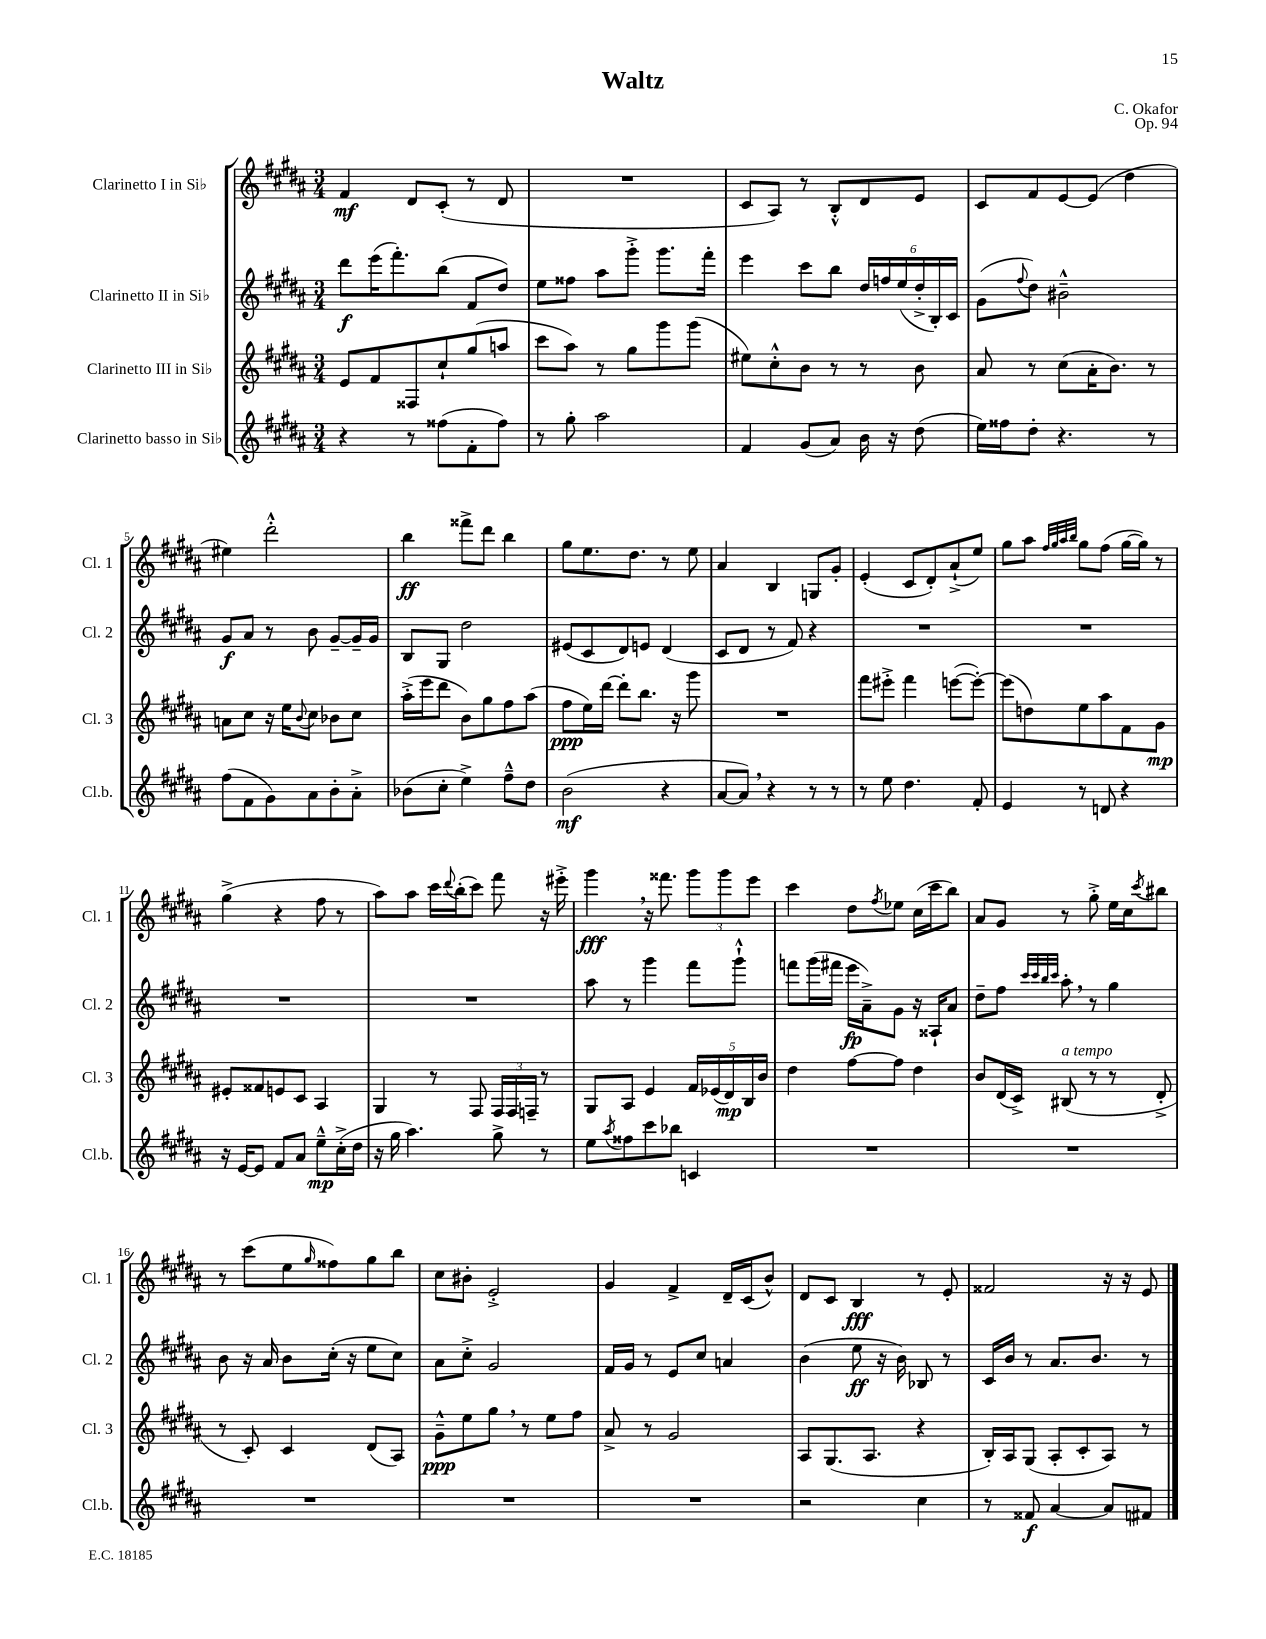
\header { title = "Waltz" composer = "C. Okafor" opus = "Op. 94" }
<<
\new StaffGroup <<
\new Staff = "s0" \with { instrumentName = "Clarinetto I in Sib" shortInstrumentName = "Cl. 1" } {
    \clef treble \key b \major \numericTimeSignature \time 3/4
    fis'4\mf dis'8 cis'8-.( r8 dis'8 |
    R2. |
    cis'8 ais8) r8 b8-.-^ dis'8 e'8 |
    cis'8 fis'8 e'8~ e'8( dis''4 |
    eis''4) dis'''2-.-^ |
    b''4\ff fisis'''8-> dis'''8 b''4 |
    gis''8 e''8. dis''8. r8 e''8 |
    ais'4 b4 g8 gis'8-. |
    e'4-.( cis'8 dis'8-.) ais'8-!->( e''8) |
    gis''8 ais''8 \grace { fis''32 gis''32 ais''32 b''32 } gis''8 fis''8( gis''16~ gis''16) r8 |
    gis''4->( r4 fis''8 r8 |
    ais''8) ais''8 cis'''16 \appoggiatura { dis'''8 } b''16-.( cis'''8) fis'''8 r16 eis'''16-.-> |
    gis'''4\fff \breathe r16 fisis'''8. \tuplet 3/2 { gis'''8 gis'''8 e'''8 } |
    cis'''4 dis''8 \acciaccatura { fis''8 } ees''8 cis''16( cis'''16 b''8) |
    ais'8 gis'8 r8 gis''8-.-> e''16 cis''16 \acciaccatura { cis'''8 } bis''8 |
    r8 cis'''8( e''8 \grace { gis''16 } fisis''8) gis''8 b''8 |
    cis''8 bis'8-. e'2-.-> |
    gis'4 fis'4-> dis'16-- cis'16( b'8-^) |
    dis'8 cis'8 b4\fff r8 e'8-. |
    fisis'2 r16 r16 e'8 \bar "|." |
}
\new Staff = "s1" \with { instrumentName = "Clarinetto II in Sib" shortInstrumentName = "Cl. 2" } {
    \clef treble \key b \major \numericTimeSignature \time 3/4
    dis'''8\f e'''16( fis'''8.-.) b''8( fis'8 dis''8) |
    e''8 fisis''8 ais''8 gis'''8-.-> gis'''8. fis'''16-. |
    e'''4 cis'''8 b''8 \tuplet 6/4 { dis''16 f''16 e''16( dis''16-.-> b16-.) cis'16 } |
    gis'8( \appoggiatura { fis''8 } dis''8) bis'2---^ |
    gis'8\f ais'8 r8 b'8 gis'8~-- gis'16-- gis'16 |
    b8 gis8 dis''2 |
    eis'8( cis'8 dis'8) e'8 dis'4( |
    cis'8 dis'8 r8 fis'8) r4 |
    R2. |
    R2. |
    R2. |
    R2. |
    ais''8 r8 gis'''4 fis'''8 gis'''8-!-^ |
    f'''8 gis'''16( fis'''16 e'''16\fp ais'16--->) gis'8 r16 aisis16-! ais'8 |
    dis''8-- fis''8 \grace { cis'''32 cis'''32 b''32 cis'''32 } ais''8-. \breathe r8 gis''4 |
    b'8 r16 ais'16 b'8 cis''16-.( r16 e''8 cis''8) |
    ais'8 cis''8-.-> gis'2 |
    fis'16 gis'16 r8 e'8 cis''8 a'4 |
    b'4( e''8\ff r16 b'16) bes8 r8 |
    cis'16 b'16 r8 ais'8. b'8. r8 \bar "|." |
}
\new Staff = "s2" \with { instrumentName = "Clarinetto III in Sib" shortInstrumentName = "Cl. 3" } {
    \clef treble \key b \major \numericTimeSignature \time 3/4
    e'8 fis'8 fisis8 cis''8-! gis''8( a''8 |
    cis'''8 ais''8) r8 gis''8 gis'''8 gis'''8( |
    eis''8) cis''8-.-^ b'8 r8 r8 b'8 |
    ais'8 r8 cis''8( ais'16-. b'8.) r8 |
    a'8 cis''8 r16 e''16 \appoggiatura { b'8 } cis''8 bes'8 cis''8 |
    ais''16-.->( e'''16 dis'''8 b'8) gis''8 fis''8 ais''8( |
    fis''8\ppp e''16) dis'''16~ dis'''8-. b''8. r16 gis'''8 |
    R2. |
    fis'''8 eis'''8-.-> fis'''4 e'''8~( e'''8~-.) |
    e'''8( d''8) e''8 ais''8 fis'8 gis'8\mp |
    eis'8-. fisis'8 e'8 cis'8 ais4 |
    gis4 r8 fis8 \tuplet 3/2 { fis16 fis16 f16-- } r8 |
    gis8 ais8 e'4 \tuplet 5/4 { fis'16 ees'16( dis'16\mp) b16 b'16 } |
    dis''4 fis''8~ fis''8 dis''4 |
    b'8 dis'16( cis'16->) bis8^\markup { \italic "a tempo" }( r8 r8 dis'8-.-> |
    r8 cis'8-.) cis'4 dis'8( ais8) |
    gis'8---^\ppp e''8 gis''8 \breathe r8 e''8 fis''8 |
    ais'8-> r8 gis'2 |
    ais8 gis8.( ais8. r4 |
    b16-.) ais16 gis8( ais8-. cis'8-. ais8) r8 \bar "|." |
}
\new Staff = "s3" \with { instrumentName = "Clarinetto basso in Sib" shortInstrumentName = "Cl.b." } {
    \clef treble \key b \major \numericTimeSignature \time 3/4
    r4 r8 fisis''8( fis'8-. fisis''8) |
    r8 gis''8-. ais''2 |
    fis'4 gis'8( ais'8) b'16 r16 dis''8( |
    e''16) fisis''16 dis''8-. r4. r8 |
    fis''8( fis'8 gis'8) ais'8 b'8-. ais'8-.-> |
    bes'8( cis''8-. e''4->) fis''8---^ dis''8 |
    b'2\mf( r4 |
    ais'8~ ais'8) \breathe r4 r8 r8 |
    r8 e''8 dis''4. fis'8-. |
    e'4 r8 d'8 r4 |
    r16 e'16~ e'8 fis'8 ais'8 e''8---^\mp cis''16-.->( dis''16 |
    r16 gis''16 ais''4.) gis''8-> r8 |
    e''8 \acciaccatura { ais''8 } fisis''8 cis'''8 bes''8 c'4 |
    R2. |
    R2. |
    R2. |
    R2. |
    R2. |
    r2 cis''4 |
    r8 fisis'8\f ais'4~ ais'8 fis'8 \bar "|." |
}
>>
>>
